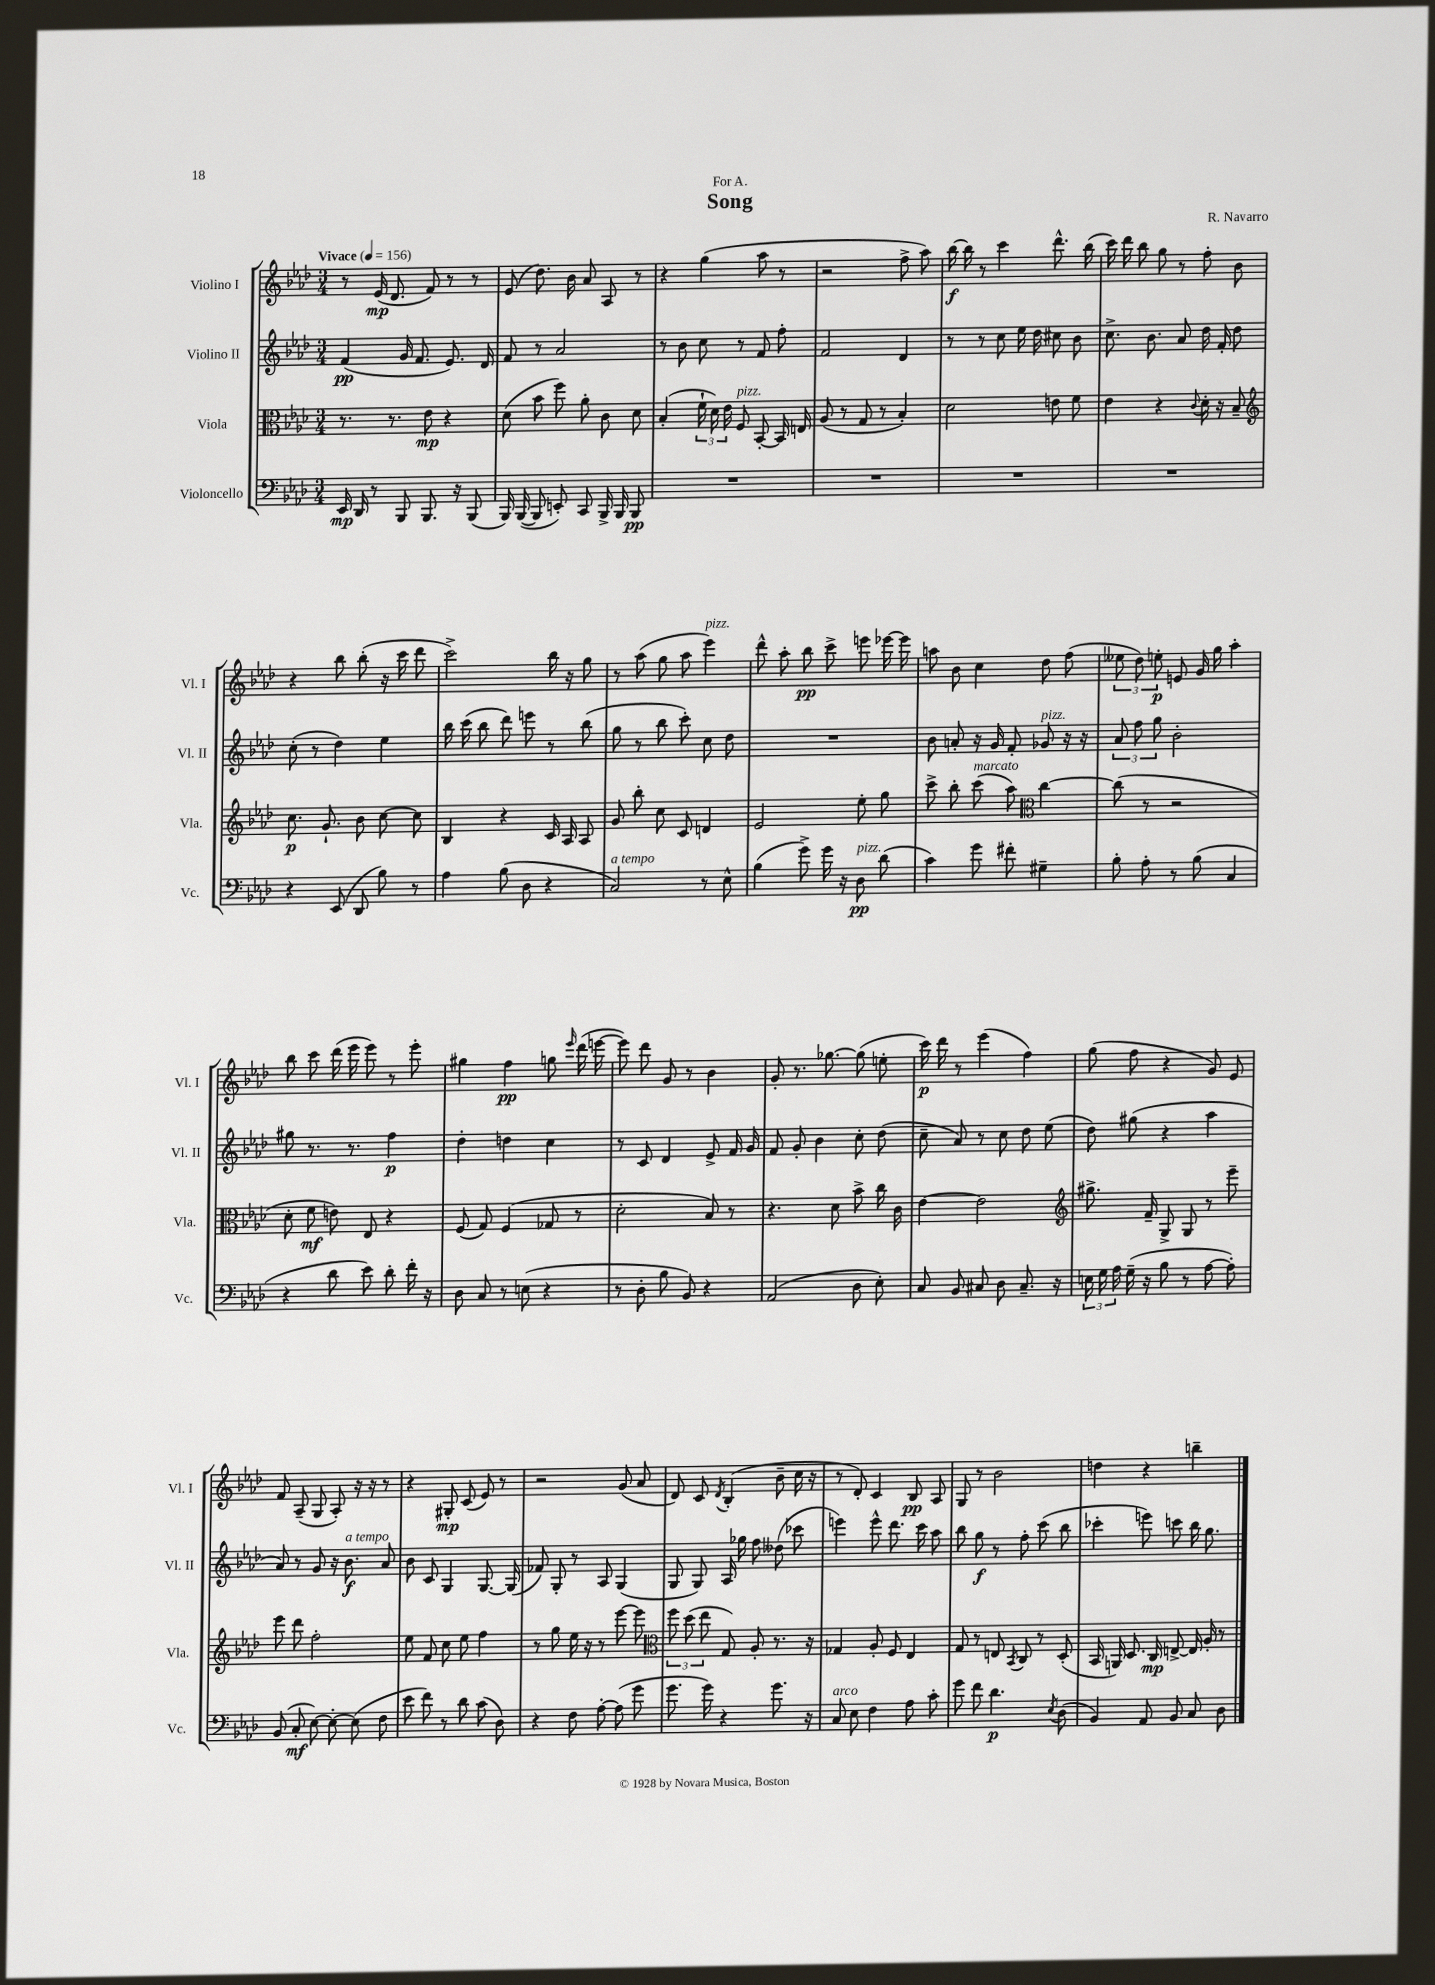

**kern	**kern	**kern	**kern
*staff4	*staff3	*staff2	*staff1
*clefF4	*clefC3	*clefG2	*clefG2
*k[b-e-a-d-]	*k[b-e-a-d-]	*k[b-e-a-d-]	*k[b-e-a-d-]
*M3/4	*M3/4	*M3/4	*M3/4
*MM156	*MM156	*MM156	*MM156
16EE-	8.r	(4f	8r
16DD-	.	.	.
8r	.	.	(16e-
.	8.r	.	8.d-
8BBB-	.	16g	.
.	.	8.f	.
8.BBB-	8e-	.	8f)
.	4r	8.e-)	8r
16r	.	.	.
(8BBB-	.	.	8r
.	.	16d-	.
=	=	=	=
16BBB-)	(8d-	8f	(8e-
([16BBB-	.	.	.
8BBB-]	8b-	8r	8.dd-)
8EE')	8ff)	2a-	.
.	.	.	16b-
8CC	8a-'	.	8a-
16BBB-^	8c	.	8A-
16BBB-	.	.	.
8BBB-	8d-	.	8r
=	=	=	=
2.r	(4B-'	8r	4r
.	.	8b-	.
.	24f`	8cc	(4gg
.	24d-)	.	.
.	24e-	.	.
.	8F	8r	.
.	[8BB-'	8f	8aa-
.	16BB-]	8ff'	8r
.	16E	.	.
=	=	=	=
2.r	(8A-	2f	2r
.	8r	.	.
.	8G	.	.
.	8r	.	.
.	4B-')	4d-	8ff^
.	.	.	8aa-)
=	=	=	=
2.r	2d-	8r	[16bb-
.	.	.	16bb-]
.	.	8r	8r
.	.	8cc	4ccc
.	.	16ee-	.
.	.	16dd-	.
.	8e	8cc#	8.ddd-^^
.	8f	8b-	.
.	.	.	(16bb-
=	=	=	=
2.r	4e-	8.cc^	16ccc)
.	.	.	16ddd-
.	.	.	8bb-
.	.	8.b-	.
.	4r	.	8gg
.	.	8a-	8r
.	8qqc	.	.
.	16d-'	16dd-	8ff'
.	16r	16f'	.
.	8B-~	8dd-	8b-
=	=	=	=
*	*clefG2	*	*
4r	8.cc	(8cc'	4r
.	.	8r	.
.	8.g`	.	.
(8EE-	.	4dd-)	8bb-
8DD-	8b-	.	(8bb-'
8B-)	[8cc	4ee-	16r
.	.	.	16ccc
8r	8cc]	.	8ddd-
=	=	=	=
4A-	4B-	16bb-	2ccc^)
.	.	(16ccc	.
.	.	8bb-	.
(8B-	4r	8ddd-)	.
8D-	.	8eee	.
4r	16c	8r	16bb-
.	16A-	.	16r
.	8A-	(8bb-	8gg
=	=	=	=
2C)	8g	8gg	8r
.	8bb-'	8r	(8aa-
.	8cc	8bb-	8gg
.	8c	8ccc')	8aa-
8r	4d	8cc	4eee-)
8E-^^	.	8dd-	.
=	=	=	=
(4B-	2e-	2.r	8ddd-^^
.	.	.	8aa-'
8g^)	.	.	8bb-
16g	.	.	8ccc^
16r	.	.	.
8D-	8ee-'	.	8eee
(8d-	8gg	.	[16eee-
.	.	.	16eee-]
=	=	=	=
4c)	8ccc^	8b-	8aa
.	8bb-'	8a'	8b-
8g	(8ccc	16r	4cc
.	.	16g	.
8f#'	8aa-)	8f'	.
*	*clefC3	*	*
4G#~	[4cc	8g-	8dd-
.	.	16r	(8ff
.	.	16r	.
=	=	=	=
8B-'	(8cc]	12a-	12ee--
.	.	12ff	12dd-)
8A-'	8r	.	.
.	.	12gg	12ee'
8r	2r	2b-'	8e
(8B-	.	.	16g
.	.	.	16gg
4C	.	.	4aa-'
=	=	=	=
4r	8d-'	8gg#	8bb-
.	8f	8.r	8ccc
8d-	8e)	.	(16ddd-
.	.	8.r	16eee-
8e-)	8E-	.	8eee-)
8d-'	4r	4ff	8r
16f'	.	.	8eee-'
16r	.	.	.
=	=	=	=
8D-	(8F	4dd-'	4gg#
8C	8G)	.	.
8r	(4F	4dd	4ff
(8E	.	.	.
4r	8G-	4cc	8gg
.	.	.	16qqeee-
.	8r	.	(16ddd-
.	.	.	[16eee
=	=	=	=
8r	2d-'	8r	8eee])
8D-'	.	8c	8ddd-
8B-	.	4d-	8g
8BB-)	.	.	8r
4r	8B-)	8e-^	4b-
.	8r	16f	.
.	.	16g	.
=	=	=	=
(2AA-	4.r	8f	8g'
.	.	8g'	8.r
.	.	4b-	.
.	.	.	[8.gg-
.	8d-	.	.
8D-	8b-^	8cc'	(8gg-]
8E-')	16cc	(8dd-	8ee'
.	16c	.	.
=	=	=	=
8C	[4e-	8cc~	16ccc)
.	.	.	16ddd-
8BB-	.	8a-)	8r
8C#	2e-]	8r	(4eee-
8D-	.	8cc	.
8.C#~	.	8dd-	4ff)
.	.	(8ee-	.
16r	.	.	.
=	=	=	=
*	*clefG2	*	*
24E	8.gg#^	8dd-)	(8gg
24G	.	.	.
24A-	.	.	.
(16G~	.	(8gg#	8ff
16r	16f~	.	.
8B-	8G^	4r	4r
8r	8G	.	.
[8A-	8r	4aa-	8g)
8A-'])	8eee-~	.	8e-
=	=	=	=
(8BB-	8eee-	8a-)	8f
8C'	8ddd-	8r	(8A-~
[8E-)	2ff'	8g	8G
8E-'_	.	16r	8A-')
.	.	8.b-	.
(8E-]	.	.	16r
.	.	.	16r
8F	.	8a-	8r
=	=	=	=
8e-	8ee-	8b-	4r
8f)	8f	8c	.
8r	8cc	4G	8G#'
8d-	8ee-	.	(8c
(8c	4ff	[8.G	8e-)
8D-)	.	.	8r
.	.	(16G]	.
=	=	=	=
4r	8r	8f-)	2r
.	8gg	8G'	.
8F	16ee-	8r	.
.	16r	.	.
[8A-'	8r	8A-	.
(8A-]	[8eee-	(4G	(8g
8g	8eee-]	.	8a-
=	=	=	=
*	*clefC3	*	*
8.g	12ff	8G	8d-)
.	(12dd-	.	.
.	.	8G)	8c
.	12ee-	.	.
16g)	.	.	.
.	.	.	8qd-
4r	8G)	16A-	(4B-'
.	.	16gg-	.
.	8A-'	8ff	.
8.g	8.r	(8dd--	8b-~
.	.	8ccc-	16cc
16r	16r	.	16r
=	=	=	=
8C	4G-	4eee)	8r
8E-	.	.	8d-')
4F	8A-'	8eee^^	4c
.	8F	8.ddd-	.
8A-	4E-	.	8B-
.	.	16ccc	.
8c'	.	8aa-	8A-
=	=	=	=
8g	8G	8bb-	8G
8f	8r	8gg	8r
4.d-	8E	8r	2b-
.	8qBB-	.	.
.	8C	8ff'	.
.	8r	(8ccc	.
8qE-	.	.	.
(8D-	(8D-'	8bb-	.
=	=	=	=
4BB-)	16BB-	4ccc-'	4dd
.	16AA)	.	.
.	8.D-	.	.
8AA-	.	8eee)	4r
.	16C	.	.
8BB-	[8E^	8ccc	.
8C	16E]	16bb-	4bb~
.	16A-'	8.gg	.
8D-	8r	.	.
==	==	==	==
*-	*-	*-	*-
